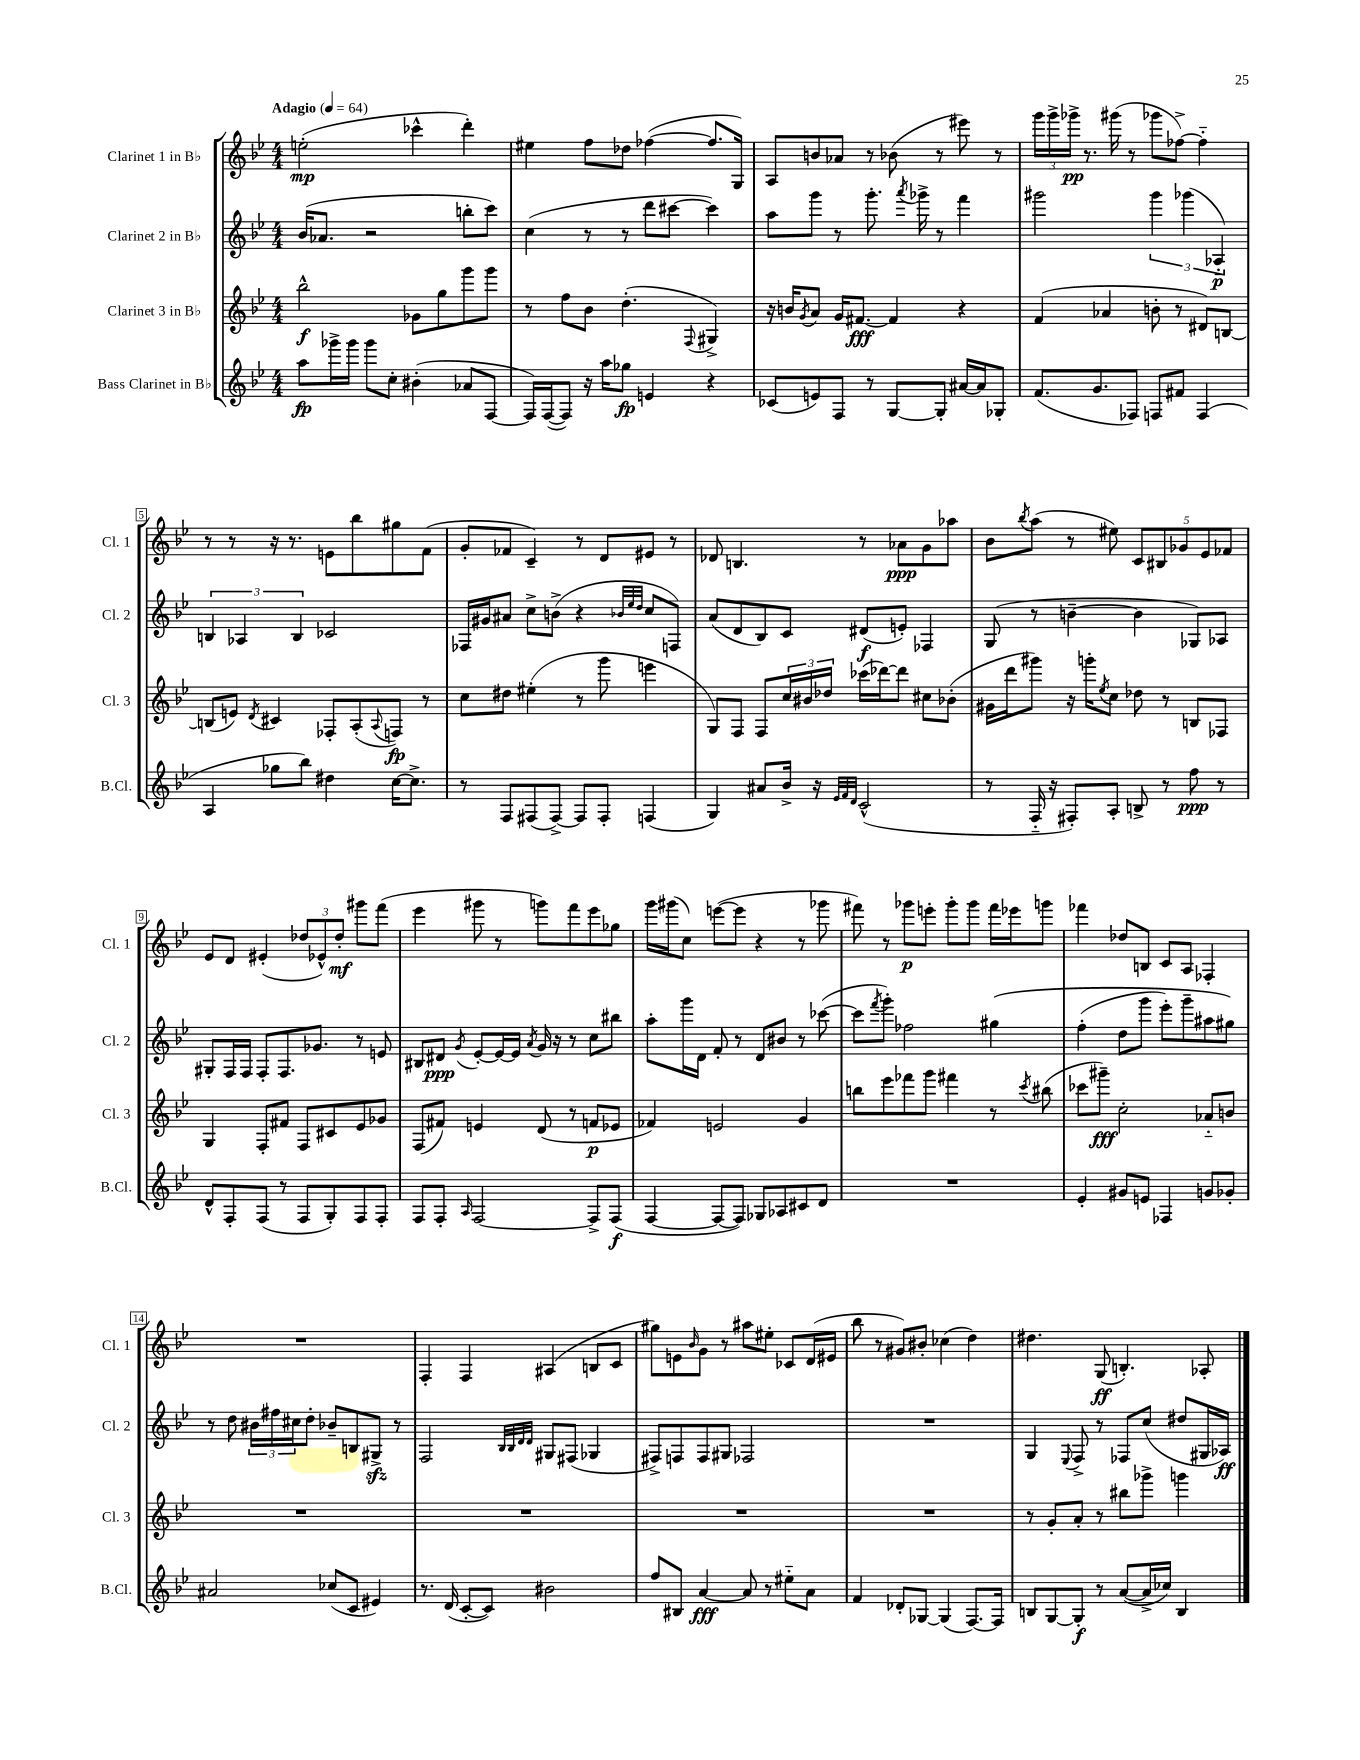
<<
\new StaffGroup <<
\new Staff = "s0" \with { instrumentName = "Clarinet 1 in Bb" shortInstrumentName = "Cl. 1" } {
    \clef treble \key bes \major \numericTimeSignature \time 4/4 \tempo "Adagio" 4 = 64
    e''2-.\mp( ces'''4-^ d'''4-.) |
    eis''4 f''8 des''8 fes''4~( fes''8. g16) |
    a8 b'8 aes'8 r8 bes'8( r8 eis'''8) r8 |
    \tuplet 3/2 { g'''16 g'''16-> ges'''16->\pp } r8. gis'''16( r8 ges'''8 fes''8~->) fes''4-_ |
    r8 r8 r16 r8. e'8 bes''8 gis''8 f'8( |
    g'8-. fes'8 c'4--) r8 d'8 eis'8 r8 |
    des'8 b4. r8 aes'8\ppp g'8 aes''8 |
    bes'8 \acciaccatura { bes''8 } a''8( r8 eis''8) \tuplet 5/4 { c'8 bis8 ges'8 ees'8 fes'8 } |
    ees'8 d'8 eis'4-.( \tuplet 3/2 { des''8 ees'8-^) des''8-.\mf } gis'''8 f'''8( |
    ees'''4 gis'''8 r8 g'''8) f'''8 ees'''8 ges''8 |
    g'''16 gis'''16( c''8) e'''8~( e'''8 r4 r8 ges'''8 |
    fis'''8) r8 ges'''8\p e'''8-. ges'''8-. ges'''8 fis'''16 ees'''16 g'''8 |
    fes'''4 des''8 b8 c'8 a8 fes4-. |
    R1 |
    f4-. f4 ais4( b8 c'8 |
    gis''8) e'8 \grace { bes'16 } g'8 r8 ais''8 eis''8-. ces'8 d'16( eis'16 |
    bes''8 r8 gis'8) bis'8-. ces''4( d''4) |
    dis''4. g8\ff( b4.-.) aes8-. \bar "|." |
}
\new Staff = "s1" \with { instrumentName = "Clarinet 2 in Bb" shortInstrumentName = "Cl. 2" } {
    \clef treble \key bes \major \numericTimeSignature \time 4/4
    bes'16( aes'8. r2 b''8-. c'''8) |
    c''4( r8 r8 d'''8 cis'''8~ cis'''4) |
    a''8 g'''8 r8 g'''8.-. \acciaccatura { a'''8 } ges'''16-> r8 f'''4 |
    gis'''2 \tuplet 3/2 { gis'''4 ges'''4( aes4-_\p) } |
    \tuplet 3/2 { b4 aes4 b4 } ces'2 |
    fes16 gis'16 ais'8 c''8-> b'8->( r4 \grace { bes'32 ees''32 d''32 } c''8 f8) |
    a'8( d'8 bes8) c'8 dis'8\f( e'8-.) fes4 |
    g8( r8 b'4~-- b'4 ges8) aes8 |
    gis8-. f16 f16 f8-. f8. ges'8. r8 e'8 |
    bis8 dis'8\ppp \acciaccatura { g'8 } ees'8~-. ees'16~ ees'16 \acciaccatura { a'8 } g'16 r16 r8 c''8 bis''8 |
    a''8-. g'''16 d'16 f'8-. r8 d'8 bis'8 r8 ces'''8~( |
    ces'''8 \acciaccatura { f'''8 } g'''8-.) fes''2 gis''4\( |
    f''4-.( d''8 g'''8 ees'''8-.) g'''8-- ais''8 gis''8\) |
    r8 d''8 \tuplet 3/2 { bis'16 fis''16 cis''16 } d''8-. bes'8-- b8 gis8->\sfz r8 |
    f2 \grace { bes32 bes32 d'32 d'32 } gis8 fis8( ges4 |
    fis8->) f8 f8 gis8 fes2 |
    R1 |
    g4 \appoggiatura { ees8 } f8-> r8 fes8 c''8( dis''8 gis16 aes16\ff) \bar "|." |
}
\new Staff = "s2" \with { instrumentName = "Clarinet 3 in Bb" shortInstrumentName = "Cl. 3" } {
    \clef treble \key bes \major \numericTimeSignature \time 4/4
    bes''2-^\f ges'8 g''8 g'''8 g'''8 |
    r8 f''8 bes'8 d''4.-.( \appoggiatura { f8 } gis4->) |
    r16 b'16 \acciaccatura { g'8 } a'8 g'16 fis'8.~\fff fis'4 r4 |
    f'4( aes'4 b'8-. r8 dis'8) b8~ |
    b8( e'8) \acciaccatura { d'8 } cis'4 fes8-. a8-.( \appoggiatura { a8 } f8\fp) r8 |
    c''8 dis''8 eis''4-.( r8 g'''8 e'''4 |
    g8) f8 f8 \tuplet 3/2 { c''16 bis'16 des''16 } ces'''16( des'''16~) des'''8 cis''8 bes'8-.( |
    gis'16 d'''16 gis'''8) r16 g'''16-. \acciaccatura { ees''8 } c''8 des''8 r8 b8 fes8 |
    g4 f8-. fis'8 f8 cis'8 ees'8 ges'8 |
    f8( fis'8) e'4 d'8( r8 f'8\p ees'8 |
    fes'4) e'2 g'4 |
    b''8 ees'''8 fes'''8 g'''8 fis'''4 r8 \acciaccatura { c'''8 } bis''8( |
    ces'''8 gis'''8--\fff) c''2-. aes'8-_ b'8 |
    R1 |
    R1 |
    R1 |
    R1 |
    r8 g'8-. a'8-. r8 bis''8 ges'''8-> g'''4 \bar "|." |
}
\new Staff = "s3" \with { instrumentName = "Bass Clarinet in Bb" shortInstrumentName = "B.Cl." } {
    \clef treble \key bes \major \numericTimeSignature \time 4/4
    a''8\fp ges'''16-> ges'''16 ges'''8 c''8-. bis'4-.( aes'8 f8~ |
    f16) f16~( f8) r16 a''16 ges''8\fp e'4 r4 |
    ces'8( e'8) f8 r8 g8~ g8-. ais'16~ ais'16 ges8-. |
    f'8.( g'8. fes8) f8 fis'8 f4( |
    a4 ges''8 bes''8) dis''4 c''16~ c''8.-> |
    r8 f8 fis8( fis8~->) fis8 fis8-. f4( |
    g4) ais'8 bes'16-> r16 \grace { ees'32 f'32 d'32 } c'2-^( |
    r8 f16-_ r16 fis8-.) a8-. b8-> r8 f''8\ppp r8 |
    d'8-^ f8-. f8( r8 f8 g8-.) f8 f8-. |
    f8 f8-. \grace { a16 } f2~ f8-> f8\f( |
    f4~ f8~ f8) ges8 aes8 cis'8 d'8 |
    R1 |
    ees'4-. gis'8 e'8 fes4 g'8 ges'8-. |
    ais'2 ces''8( c'8 eis'4) |
    r8. d'16( c'8~-. c'8) bis'2 |
    f''8 bis8 a'4~\fff a'8 r8 eis''8-_ a'8 |
    f'4 des'8-. ges8~ ges4( f8.~) f16 |
    b8 g8~ g8-.\f r8 a'8~( a'16-> ces''16) b4 \bar "|." |
}
>>
>>
\layout { \context { \Score \override BarNumber.stencil = #(make-stencil-boxer 0.1 0.3 ly:text-interface::print) } }
